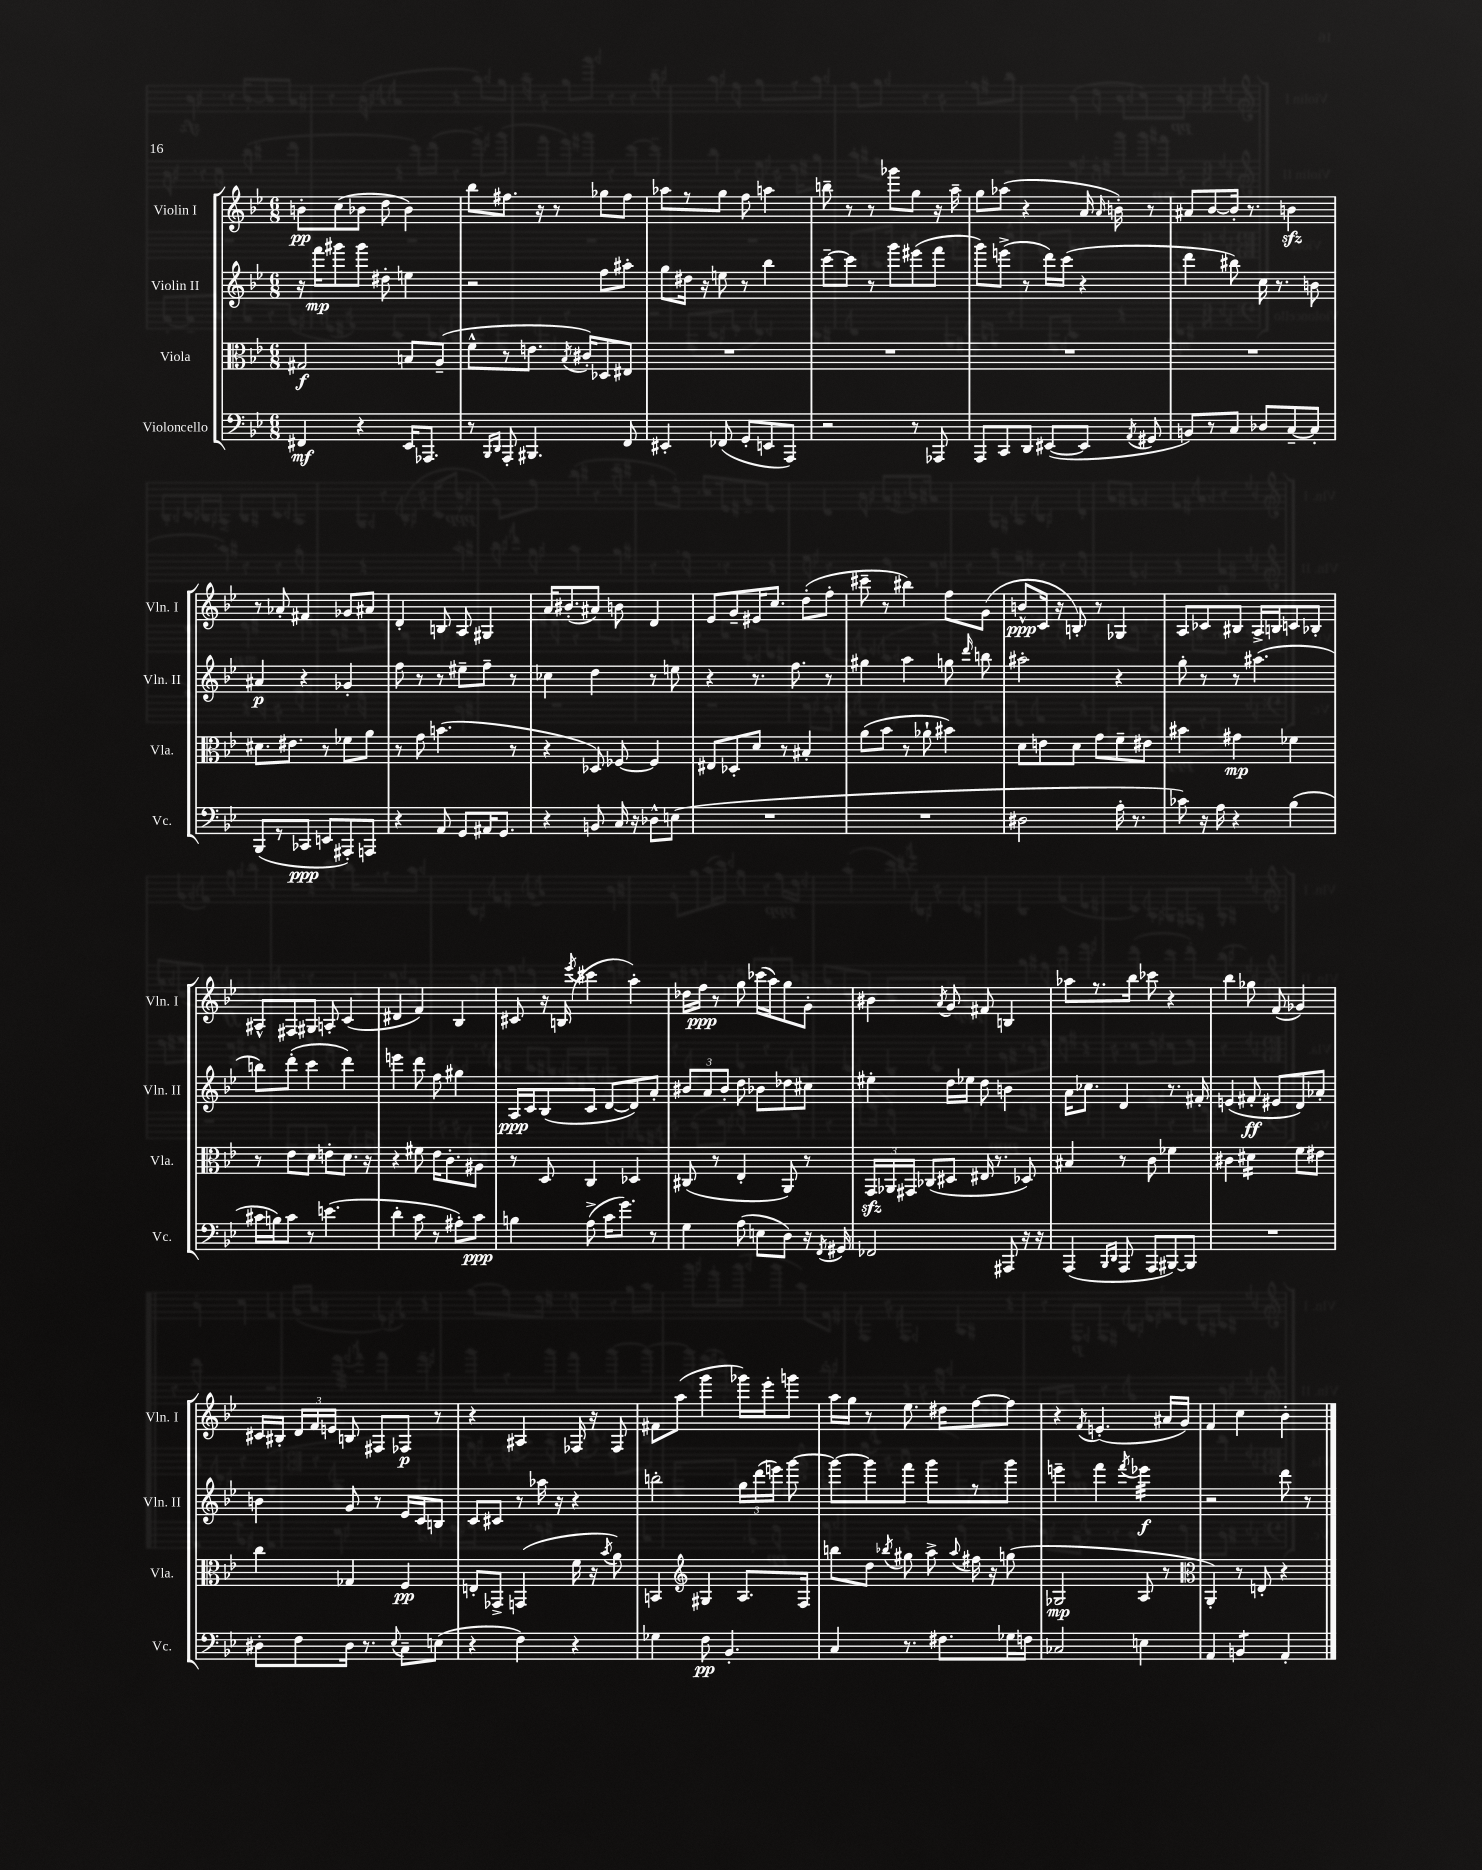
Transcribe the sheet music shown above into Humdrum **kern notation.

**kern	**kern	**kern	**kern
*staff4	*staff3	*staff2	*staff1
*clefF4	*clefC3	*clefG2	*clefG2
*k[b-e-]	*k[b-e-]	*k[b-e-]	*k[b-e-]
*M6/8	*M6/8	*M6/8	*M6/8
4FF#/	2G#/	16r	8b'\L
.	.	16fff\LK	.
.	.	8ggg#\	(8cc\
4r	.	8ggg#\J	8b-\J
.	.	8dd#'\	8dd\
16EE-/LK	8B/L	4ee\	4b-\)
8.AAA-/J	.	.	.
.	(8A~/J	.	.
=	=	=	=
8r	8f^^\L	2r	8bb-\L
16qqBBB-/LL	.	.	.
16qqDD/JJ	.	.	.
8AAA'/	8r	.	8.ff#\J
4.BBB#/	8.e\J	.	.
.	.	.	16r
.	.	.	8r
.	8qB-/	.	.
.	16c#'/LK)	.	.
.	8D-/	8ff\L	8gg-\L
8FF/	8E#/J	8aa#'\J	8ff#\J
=	=	=	=
4EE#'/	2.r	8gg\L	8aa-\L
.	.	16dd#\Jk	8r
.	.	16r	.
(8FF-/	.	8ee\	8gg\J
8GG'/L	.	8r	8ff\
8EE/	.	4bb-\	4aa\
8AAA/J)	.	.	.
=	=	=	=
2r	2.r	[8ccc~\L	8bb~\
.	.	8ccc\]J	8r
.	.	8r	8r
.	.	8ggg\L	8ggg-\L
8r	.	(8eee#\	8gg\J
8AAA-/	.	8fff\J	16r
.	.	.	16aa~\
=	=	=	=
8AAA/L	2.r	8ggg\L)	8gg\L
8CC/	.	(8eee^\J	(8aa-\J
8DD/J	.	8r	4r
([8EE#/L	.	16ddd\LL)	.
.	.	(16ccc\JJ	.
8EE#/]J	.	4r	16a/
.	.	.	16qqa/
.	.	.	16b'\)
8qAA/	.	.	.
8GG#/	.	.	8r
=	=	=	=
8BB/L)	2.r	4ddd\	8a#/L
8r	.	.	[8b-/
8C/J	.	8bb#\)	16b-'/]Jk
.	.	.	8.r
8D-/L	.	16cc\	.
.	.	8.r	.
[8C~/	.	.	4b\
8C'/]J	.	8b\	.
=	=	=	=
(8BBB-/L	8.d#\L	4a#/	8r
8r	.	.	8a-'/
.	8.e#\J	.	.
8CC-/J	.	4r	4f#/
8EE/L	8r	.	.
8AAA#'/)	8f-\L	4g-'/	8g-/L
8AAA/J	8a\J	.	8a#/J
=	=	=	=
4r	8r	8ff\	4d'/
.	8g\	8r	.
8AA/	(4.b\	8r	8B/
8GG/L	.	8ee#~\L	8A/
16AA#/K	.	8ff~\J	4G#/
8.GG/J	.	.	.
.	8r	8r	.
=	=	=	=
4r	4r	4cc-\	16a/LK
.	.	.	(8.b#'/
8BB/	8D-/)	4dd\	8a#/J)
16C/	[8F-/	.	8b\
16r	.	.	.
8D-^^\L	4F-/]	8r	4d/
(8E\J	.	8ee\	.
=	=	=	=
2.r	8E#/L	4r	8e-/L
.	8D-'/	.	8g~/
.	8d/J	8.r	16e#/K
.	.	.	8.cc/J
.	8r	.	.
.	.	8.ff\	.
.	4B#'/	.	(8dd'\L
.	.	8r	8ff'\J
=	=	=	=
2.r	(8a\L	4gg#\	8ccc#~\
.	8b-\J	.	8r
.	8r	4aa\	4bb#\)
.	8a-`\	.	.
.	4b#\)	8gg\	8ff\L
.	.	16qqddd/	.
.	.	8bb\	(8g\J
=	=	=	=
2D#\	8d\L	2aa#'\	8b^^/L
.	8e\	.	16c/Jk
.	.	.	16r
.	8d\J	.	8B'/)
.	8g\L	.	8r
16A'\	8f~\	4r	4G-/
8.r	.	.	.
.	8e#\J	.	.
=	=	=	=
8c-\)	4b#\	8gg'\	8A/L
16r	.	8r	8c-/
16A\	.	.	.
4r	4g#\	8r	8B#/J
.	.	(4.aa#\	16A^/LL
.	.	.	16B/J
(4B-\	4f-\	.	8c/
.	.	.	8B-'/J
=	=	=	=
16c#\LL	8r	8bb\L)	8A#^^/L
16B\J)	.	.	.
8c#\J	8e-\L	(8ddd'\J	8F#/
8r	8d\J	4ccc\	8G#/J
(4.e\	8e'\L	.	8A'/
.	8.d\J	4ddd\)	(4c/
.	16r	.	.
=	=	=	=
4d'\	4r	4eee\	4d#/
8c\	8f#\	8ddd\	4f/)
8r	16e-\LK	8ff\	.
.	8.c'\	.	.
8A#'\L)	.	4gg#\	4B-/
8c\J	8A#\J	.	.
=	=	=	=
4B\	8r	16A/LL	8c#/
.	.	16c/J	.
.	8D/	(8B-/	16r
.	.	.	(16B/
.	.	.	8qeee-/
(8A^\	4C/	8c/J	4ccc#\
16c\LK	.	[8d/L	.
8.g\J)	.	.	.
.	4D-/	8d/])	4aa'\)
8r	.	8a'/J	.
=	=	=	=
4G\	(8C#/	12b#/L	16dd-\LL
.	.	.	16ff\JJ
.	.	12a/	.
.	8r	.	8r
.	.	12b#'/J	.
(8A\	4E-'/	8dd\	8gg\
8E\L	.	8b-\L	(16ccc-\LL
.	.	.	16aa\J)
8D\J)	8AA/)	8dd-\	8gg\
16r	8r	8cc#\J	8g'\J
8qFF/	.	.	.
16GG#/	.	.	.
=	=	=	=
2FF-/	24GG/LL	4ee#'\	4b#\
.	24AA-/	.	.
.	24GG#/JJ	.	.
.	(8C-/L	.	.
.	.	.	8qa/
.	8D#/J	16dd\LL	8g/
.	.	16ee-\JJ	.
.	16E#/	8dd\	8f#/
.	8.r	.	.
8AAA#/	.	4b\	4B/
16r	8D-/)	.	.
16r	.	.	.
=	=	=	=
(4AAA/	4B#/	16a\LK	8aa-\L
.	.	8.cc-\J	.
.	.	.	8.r
16qqBBB-/LL	.	.	.
16qqDD/JJ	.	.	.
8AAA/	8r	4d/	.
.	.	.	16bb-\Jk
8AAA/L	8c\	.	8ccc-\
[8BBB#/)	4f-\	8.r	4r
8BBB#/]J	.	.	.
.	.	16f#'/	.
=	=	=	=
2.r	4c#\	(4e/	4bb-\
.	4d#\	8f#'/	8gg-\
.	.	8e#/L	(8f/
.	8f\L	8d/)	4g-/)
.	8e#\J	8a-'/J	.
=	=	=	=
8D#'\L	4cc\	4b\	16c#/LL
.	.	.	16B#'/JJ
8F\	.	.	24d/LL
.	.	.	24f/
.	.	.	24e/JJ
16D#\Jk	4G-/	8g/	8B/
8.r	.	.	.
.	.	8r	8F#/L
8qqE-/	.	.	.
8C~\L	4F/	16e-/LL	8F-/J
.	.	16c/J	.
(8E\J	.	8B/J	8r
=	=	=	=
4r	8E'/L	8c/L	4r
.	8GG-^/J	8c#/J	.
4F\)	(4GG/	8r	4A#/
.	.	16aa-\	.
.	.	16r	.
4r	16f\	4r	16F-/
.	16r	.	16r
.	8qb-/	.	.
.	8a\)	.	8F-/
=	=	=	=
4G-\	4BB/	2bb'\	8f#\L
.	.	.	(8aa\J
*	*clefG2	*	*
8F\	4G#/	.	4ggg\
4.BB-'/	.	.	.
.	8.A/L	24gg\LL	16ggg-\LL)
.	.	(24ddd\	.
.	.	.	16eee-'\J
.	.	24eee\JJ)	.
.	.	[8ggg\	8ggg\J
.	16F/Jk	.	.
=	=	=	=
4C/	8bb\L	8ggg\_L	16aa\LL
.	.	.	16gg\JJ
.	8dd\J	8ggg\]	8r
.	8qbb-/	.	.
8.r	8gg#\	8fff\J	8.ee-\
.	8aa^\	8ggg\L	.
8.F#\L	.	.	16dd#\LK
.	8qqaa/	.	.
.	16ff#\	8r	[8ff\
.	16r	.	.
16G-\L	(8gg\	8ggg\J	8ff\]J
16F\JJ	.	.	.
=	=	=	=
2C-/	2G-/	4eee~\	4r
.	.	.	8qf/
.	.	4fff\	(4.e'/
.	.	8qfff/	.
4E\	8A/	4eee-\	.
.	8r	.	16a#/LL
.	.	.	16g/JJ)
=	=	=	=
*	*clefC3	*	*
4AA/	4AA'/)	2r	4f/
4BB/	8r	.	4cc\
.	8E'/	.	.
4AA'/	4r	8ddd\	4b-'\
.	.	8r	.
==	==	==	==
*-	*-	*-	*-
